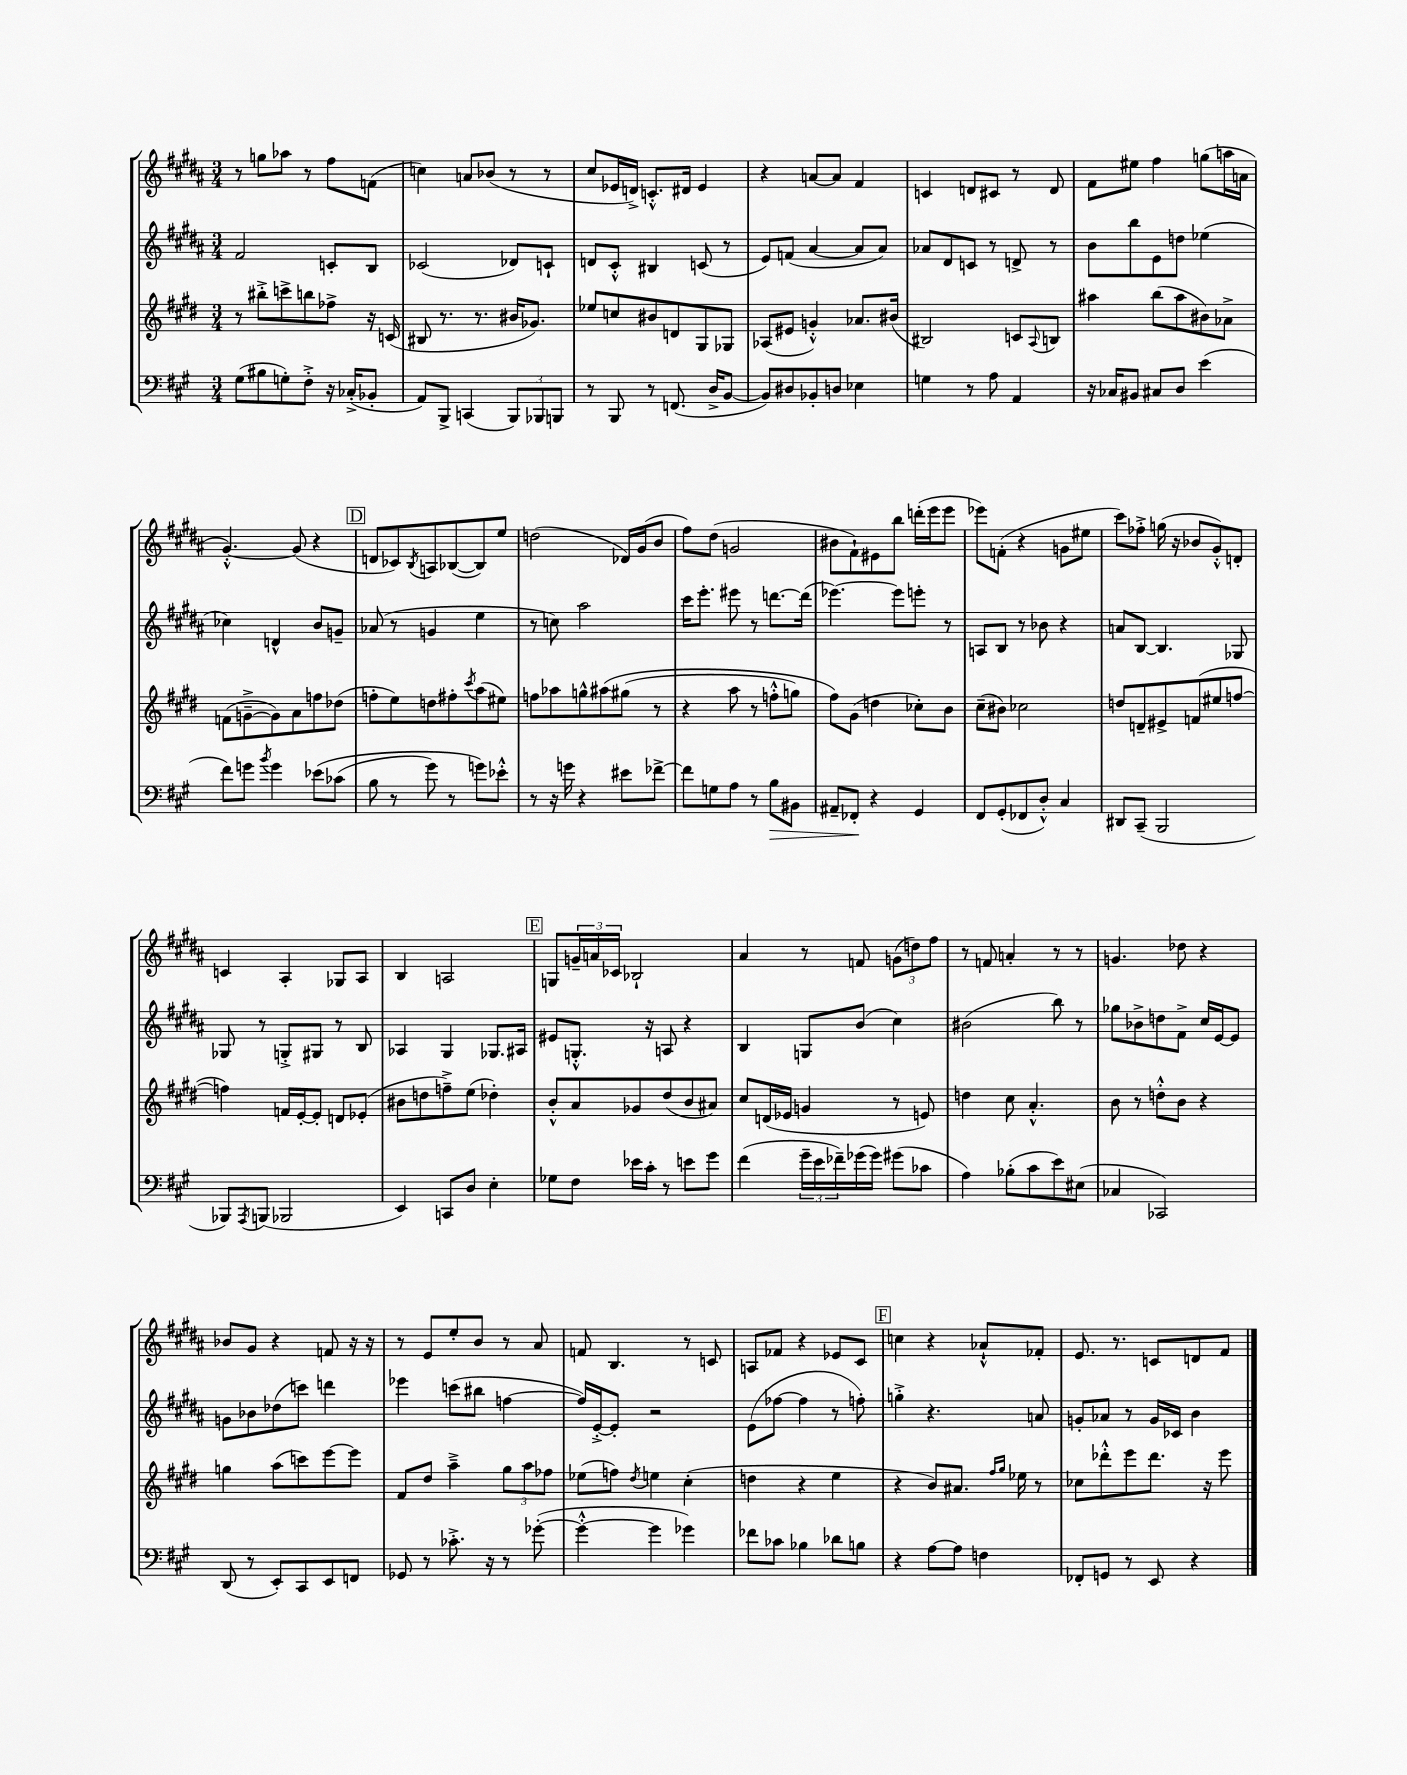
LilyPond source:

<<
\new StaffGroup <<
\new Staff = "s0" {
    \clef treble \key b \major \numericTimeSignature \time 3/4
    r8 g''8 aes''8 r8 fis''8 f'8( |
    c''4) a'8 bes'8( r8 r8 |
    cis''8 ees'16 d'16->) c'8.-.-^ dis'16 ees'4 |
    r4 a'8~ a'8 fis'4 |
    c'4 d'8 cis'8 r8 d'8 |
    fis'8 eis''8 fis''4 g''8( a''16 a'16 |
    gis'4.~-.-^) gis'8( r4 |
    \mark \markup { \box "D" } d'8 ces'8) \acciaccatura { b8 } a8 bes8~( bes8) e''8 |
    d''2( des'16) gis'16( b'8 |
    fis''8) dis''8( g'2 |
    bis'8 fis'8-!) eis'8 b''8 d'''16-.( e'''16 e'''8 |
    ees'''8) f'8-.( r4 g'8 eis''8 |
    cis'''8) fes''8-.-> g''16( r16 bes'8 gis'8-.-^) d'8-. |
    c'4 ais4-. ges8 ais8 |
    b4 a2 |
    \mark \markup { \box "E" } g8 \tuplet 3/2 { g'16-- a'16 ces'16 } bes2-! |
    ais'4 r8 f'8 \tuplet 3/2 { g'8( d''8) fis''8 } |
    r8 f'8 a'4-. r8 r8 |
    g'4. des''8 r4 |
    bes'8 gis'8 r4 f'8 r16 r16 |
    r8 e'8 e''8-. b'8 r8 ais'8 |
    f'8 b4. r8 c'8 |
    a8 fes'8 r4 ees'8 cis'8 |
    \mark \markup { \box "F" } c''4 r4 aes'8-!-^ fes'8-. |
    e'8. r8. c'8 d'8 fis'8 \bar "|." |
}
\new Staff = "s1" {
    \clef treble \key b \major \numericTimeSignature \time 3/4
    fis'2 c'8-. b8 |
    ces'2( des'8) c'8-! |
    d'8 cis'8-.-^ bis4 c'8( r8 |
    e'8) f'8( ais'4~ ais'8 ais'8) |
    aes'8 dis'8 c'8 r8 d'8-> r8 |
    b'8 b''8 e'8 d''8 ees''4( |
    ces''4) d'4-^ b'8 g'8-- |
    \mark \markup { \box "D" } aes'8( r8 g'4 e''4 |
    r8 c''8) ais''2 |
    cis'''16 e'''8.-. eis'''8 r8 d'''8.~ d'''16( |
    ees'''4.~) ees'''8 e'''8-. r8 |
    a8 b8 r8 bes'8 r4 |
    a'8 b8~ b4. ges8 |
    ges8 r8 g8-.-> gis8 r8 b8 |
    aes4 gis4 ges8. ais16 |
    \mark \markup { \box "E" } eis'8 g8.-.-^ r16 a8 r4 |
    b4 g8 b'8( cis''4) |
    bis'2( b''8) r8 |
    ges''8 bes'8-> d''8 fis'8-> cis''16 e'16~ e'8 |
    g'8 bes'8 des''8( c'''8) d'''4 |
    ees'''4 c'''8( bis''8 f''4~ |
    f''16) e'16~-.-> e'8-. r2 |
    e'8( fes''8~ fes''4 r8 f''8-.) |
    \mark \markup { \box "F" } g''4-.-> r4. a'8 |
    g'8-. aes'8 r8 g'16 ces'16 b'4 \bar "|." |
}
\new Staff = "s2" {
    \clef treble \key e \major \numericTimeSignature \time 3/4
    r8 bis''8-.-> c'''8-> b''8 fes''8-> r16 c'16( |
    bis8 r8. r8. bis'16 ges'8.) |
    ees''8 c''8 bis'8 d'8 gis8 ges8 |
    aes8( eis'8 g'4-.-^) aes'8. bis'16( |
    bis2) c'8 \appoggiatura { a8 } b8 |
    ais''4 b''8( ais''8 bis'8) aes'8-> |
    f'8( g'8~---> g'8) a'8 f''8 des''8( |
    \mark \markup { \box "D" } f''8-. e''8) d''8 fis''8-. \acciaccatura { cis'''8 } a''8( eis''8) |
    f''8 aes''8 g''8-^ ais''8\( gis''8( r8 |
    r4 a''8 r8 f''8-.-^ g''8) |
    fis''8\) gis'8( d''4 ces''8-.) b'8 |
    cis''8--( bis'8) ces''2 |
    d''8 d'8-- eis'8-> f'8( eis''8 f''8~ |
    f''4) f'16 e'16~-. e'8-. d'8 ees'8-.( |
    bis'8 d''8 f''8--->) e''8( des''4-.) |
    \mark \markup { \box "E" } b'8-.-^ a'8 ges'8 dis''8( b'8 ais'8) |
    cis''8 d'16( ees'16 g'4 r8 e'8) |
    d''4 cis''8 a'4.-.-^ |
    b'8 r8 d''8-.-^ b'8 r4 |
    g''4 a''8( c'''8) e'''8~ e'''8 |
    fis'8 dis''8 a''4---> \tuplet 3/2 { gis''8 a''8 fes''8 } |
    ees''8( f''8) \acciaccatura { dis''8 } e''4 cis''4-.( |
    d''4 r4 e''4 |
    \mark \markup { \box "F" } r4 b'8) ais'8. \grace { fis''16 gis''16 } ees''16 r8 |
    ces''8 des'''8-.-^ e'''8 des'''8. r16 e'''8 \bar "|." |
}
\new Staff = "s3" {
    \clef bass \key a \major \numericTimeSignature \time 3/4
    gis8( bis8 g8-.) fis8-.-> r16 ces16-.->( bes,8-. |
    a,8) b,,8-> c,4( \tuplet 3/2 { b,,8) bes,,8 b,,8 } |
    r8 b,,8 r8 f,8.( d16-> b,8~ |
    b,8) dis8 bes,8-. d8 ees4 |
    g4 r8 a8 a,4 |
    r16 ces16 bis,8 cis8 d8 e'4( |
    fis'8) g'8 \acciaccatura { b'8 } g'4 ees'8\( ces'8( |
    \mark \markup { \box "D" } b8 r8 gis'8) r8 g'8\) ees'8-.-^ |
    r8 r16 g'16 r4 eis'8 fes'8~-> |
    fes'8 g8 a8 r8 b8\> bis,8 |
    ais,8-- fes,8-.\! r4 gis,4 |
    fis,8 gis,8-.( fes,8 d8-.-^) cis4 |
    dis,8 cis,8--( b,,2 |
    bes,,8) \acciaccatura { a,,8 } b,,8( bes,,2 |
    e,4) c,8 d8 e4-. |
    \mark \markup { \box "E" } ges8 fis8 ees'16 cis'16-. r8 e'8 gis'8 |
    fis'4( \tuplet 3/2 { gis'16-- e'16 fes'16--) } ges'16( ges'16) gis'8( ces'8 |
    a4) bes8-.( cis'8 e'8) eis8( |
    ces4 ces,2) |
    d,8( r8 e,8-.) cis,8 e,8 f,8 |
    ges,8 r8 ces'8.-.-> r16 r8 ges'8~-.( |
    ges'4~-.-^ ges'4 ges'4) |
    fes'8 ces'8 bes4 des'8 b8 |
    \mark \markup { \box "F" } r4 a8~ a8 f4 |
    fes,8-. g,8 r8 e,8 r4 \bar "|." |
}
>>
>>
\layout { \context { \Score \remove "Bar_number_engraver" } }
